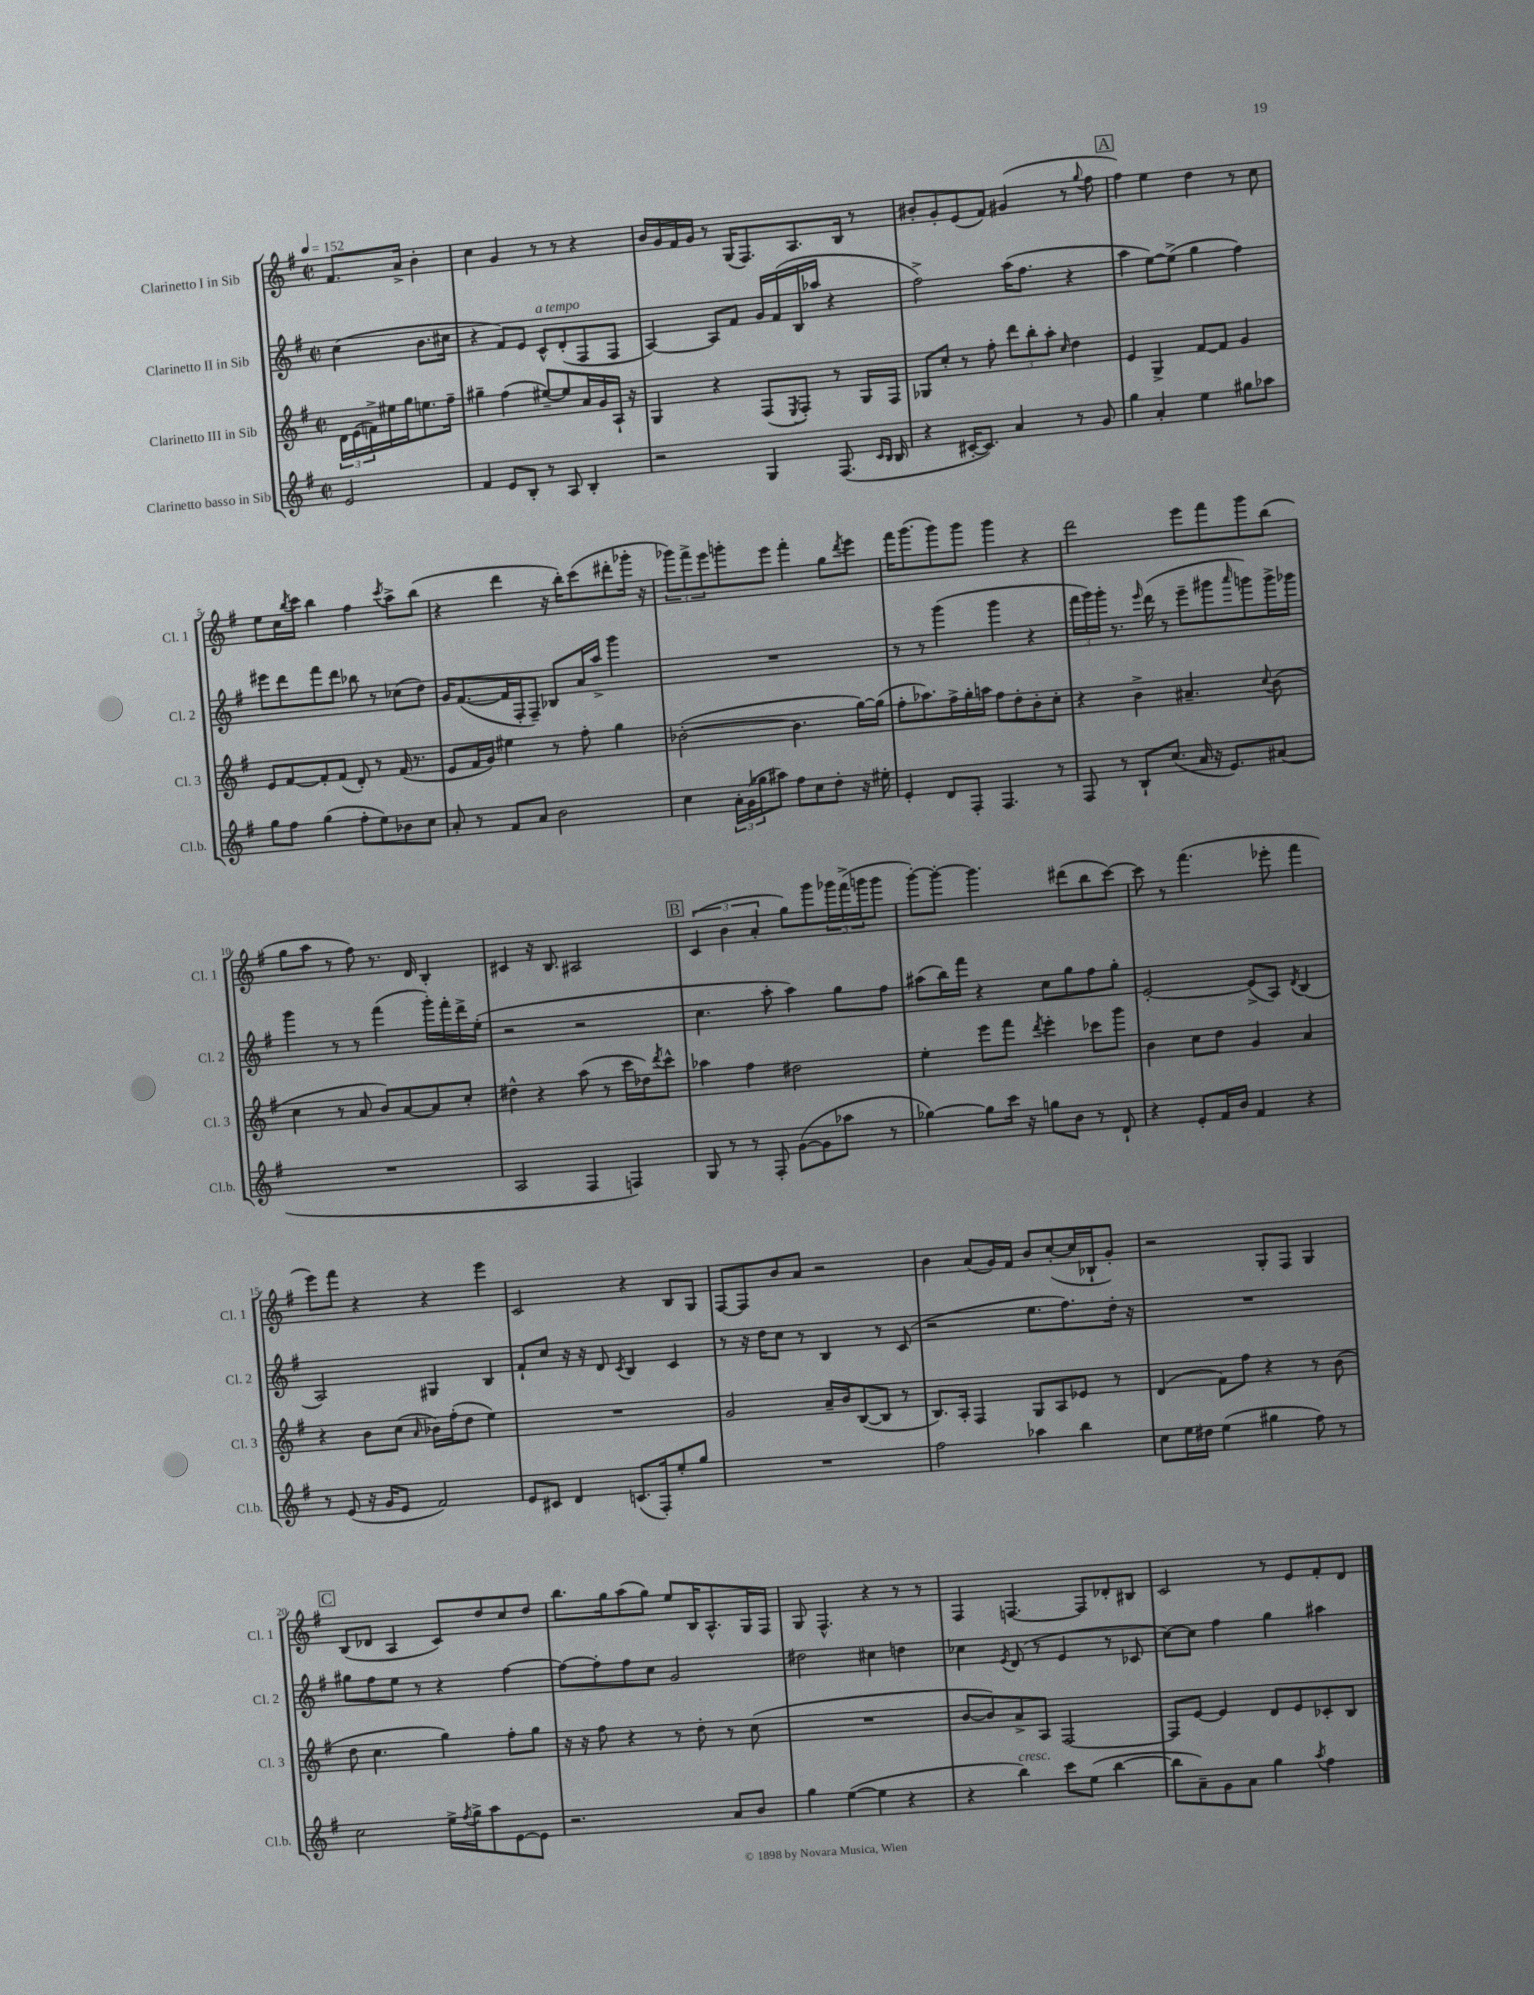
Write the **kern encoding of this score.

**kern	**kern	**kern	**kern
*staff4	*staff3	*staff2	*staff1
*clefG2	*clefG2	*clefG2	*clefG2
*k[f#]	*k[f#]	*k[f#]	*k[f#]
*M2/2	*M2/2	*M2/2	*M2/2
*met(c|)	*met(c|)	*met(c|)	*met(c|)
*MM152	*MM152	*MM152	*MM152
2e	24d	(4cc	8.f#
.	(24e	.	.
.	24f^)	.	.
.	16ee#	.	.
.	16gg	.	16a^
.	8.ee	8.b	4b'
.	16ff#~	16cc#	.
=	=	=	=
4f#	4gg#~	4r	4cc
8e	(4ff#	8f#)	4g
8B'	.	8e	.
8r	[8ee#~)	8c^^	8r
8A	8ee#]	(8d'	8r
4B'	16a	8F#	4r
.	16g	.	.
.	16A`	8F#	.
.	16r	.	.
=	=	=	=
2r	4G	[4A)	16b
.	.	.	16g
.	.	.	16f#
.	.	.	16g
.	4r	8A]	8r
.	.	8f#	(16G
.	.	.	8.F#)
4G	(8F#	16g	.
.	.	(16f#	.
.	8qE	.	.
.	8F#')	16B	8.A
.	.	16aa-	.
(8.F#	8r	4r	.
.	.	.	16B
.	16G	.	8r
16qqc	.	.	.
16qqB	.	.	.
16B	16F#	.	.
=	=	=	=
4r	8G-	2ff#^)	8b#'
.	8cc'	.	8g'
[16c#'	8r	.	(8e
8.c#])	.	.	.
.	8ff#'	.	8f#)
4a	12ddd	(16aa	(4g#
.	.	8.ff#	.
.	12bb'	.	.
.	12aa'	.	.
.	16qqcc	.	.
8r	4dd	4r	8r
.	.	.	8qqgg
8g	.	.	8ff#
=	=	=	=
4gg	4e	4aa	4ff#)
4a'	4G^	[8ee)	4ee
.	.	(8ee^]	.
4ee	[8f#	4gg	4dd
.	8f#]	.	.
8gg#	4g	4ff#)	8r
8aa-	.	.	8cc
=	=	=	=
8gg	8e	8eee#	8ee
8ff#	[8f#	8ddd	16cc
.	.	.	8qbb
.	.	.	16ccc
(4gg	8f#']	8fff#	4bb
.	(8f#	8ddd	.
8ff#'	8d')	8bb-	4ff#
8ee)	8r	8r	.
.	.	.	8qccc
8b-	(16f#	(8cc-	8aa^
.	8.r	.	.
8cc	.	8dd)	(8bb
=	=	=	=
8a'	8e	16g	4r
.	.	([8.f#	.
8r	16f#	.	.
.	16g)	.	.
8f#	4ee#	16f#]	4ddd
.	.	16F#'	.
8a	.	8F#~)	.
2b	8r	8B-	16r
.	.	.	16bb')
.	8ff#'	16a	(8ccc
.	.	16aa^	.
.	4gg	4ggg	8ddd#'
.	.	.	16ggg-'
.	.	.	16r
=	=	=	=
4cc	([2b-'	1r	12ggg-)
.	.	.	12fff#^
.	.	.	12eee
24a'	.	.	8ggg'
(24g	.	.	.
24gg-	.	.	.
8aa#)	.	.	8eee
8ff#	4.b-]	.	4fff#'
8cc	.	.	.
8dd'	.	.	8gg
.	.	.	8qddd
16r	[16gg)	.	8eee
16ee#'	(16gg]	.	.
=	=	=	=
4e'	8ff#'	8r	16fff#
.	.	.	(8.ggg
.	8.aa-)	8r	.
8d	.	(4ggg	8ggg)
.	16ff#^	.	.
8F#'	16gg'	.	8ggg
.	16aa	.	.
4.F#	8ff#	4ggg	4ggg
.	8dd'	.	.
.	8b'	4r	4r
8r	8cc'	.	.
=	=	=	=
8F#	4r	24fff#	2ddd
.	.	24ggg)	.
.	.	24ggg'	.
8r	.	8.r	.
8B`	4b^	.	.
.	.	16qqeee	.
.	.	(16ddd	.
(8.cc	.	8r	.
.	4.a#~	8eee~	8eee
16a	.	.	.
16r	.	8ggg#	8fff#
8.e)	.	.	.
.	.	16qqaaa	.
.	.	8ggg)	8ggg
.	8qqcc	.	.
(8a#	(8b	16ggg^	(8bb
.	.	16ggg-	.
=	=	=	=
1r	4cc	4ggg	8gg
.	.	.	8aa
.	8r	8r	8r
.	8a	8r	8ff#)
.	8b)	(4fff#	8.r
.	[8a	.	.
.	.	.	16d
.	8a]	16ggg')	4B'
.	.	16fff#'	.
.	8cc'	16ddd^	.
.	.	(16ee'	.
=	=	=	=
2A	4dd#^^	2r	4c#
.	4r	.	16r
.	.	.	8.B
4F#	(8aa	2r	2A#
.	8r	.	.
4F)	16ccc	.	.
.	16dd-)	.	.
.	8qddd	.	.
.	8ccc^^	.	.
=	=	=	=
8G	4aa-	4.cc	(6c
8r	.	.	.
.	.	.	6b
8r	4ff#	.	.
.	.	.	6a'
8F#'	.	8aa'	.
([8g	2dd#	4aa)	8gg)
8g]	.	.	8ggg
8aa-	.	8gg	24ggg-
.	.	.	(24fff#^
.	.	.	24ggg
8r	.	8ff#	8ggg
=	=	=	=
[4gg-)	4ee'	(8aa#	[8ggg')
.	.	16bb)	8ggg'_
.	.	16fff#	.
8gg-]	8eee	4r	4.ggg]
16ccc	8fff#	.	.
16r	.	.	.
.	8qddd	.	.
8gg	4eee'	8cc	.
8b	.	8gg	(8ddd#
8r	8ccc-	8ff#	8bb
8d`	8ggg	8gg'	[8ccc)
=	=	=	=
4r	4b	[2e'	8ccc]
.	.	.	8r
8e'	8cc	.	(4.fff#
16f#	8dd	.	.
16b	.	.	.
4f#	4g	(8e^]	.
.	.	8A)	8eee-'
.	.	8qd	.
4r	4a	(4B	4fff#
=	=	=	=
8r	4r	2A)	8eee)
(8e	.	.	8fff#
16r	8b	.	4r
16g	.	.	.
8e	(8cc	.	.
.	16qqa	.	.
2f#)	16b-)	4G#	4r
.	(16ff#'	.	.
.	8dd	.	.
.	4ee)	4B	4eee
=	=	=	=
8e	1r	8f#`	2c
8c#	.	8cc	.
4d	.	16r	.
.	.	16r	.
.	.	8d	.
.	.	8qc	.
(8.c	.	4B	4r
16F#')	.	.	.
8ee'	.	4c	8B
8gg	.	.	8G
=	=	=	=
1r	2g	8r	[8F#
.	.	16r	8F#]
.	.	16dd	.
.	.	8cc	8b
.	.	8r	8a
.	16a~	4B	2r
.	16b	.	.
.	([8B	.	.
.	8B]	8r	.
.	8r	(8c	.
=	=	=	=
2ff#	8.B)	2r	4b
.	16A'	.	.
.	4F#	.	(8a
.	.	.	16g)
.	.	.	16f#
4aa-	8G	8.ee	8b
.	8A	.	([8cc'
.	.	8.ff#)	.
4bb	8e-	.	16cc]
.	.	.	16B-`
.	8r	16dd'	8g')
.	.	16r	.
=	=	=	=
8cc	(4d	1r	2r
16ee	.	.	.
16dd#	.	.	.
(4ee	8f#)	.	.
.	8ff#	.	.
4gg#	4r	.	8G'
.	.	.	8F#
8ff#)	8r	.	4G
8r	(8b	.	.
=	=	=	=
2cc	8dd	8gg#	(8B
.	4.cc	8ff#	8d-
.	.	8ee	4A
.	.	8r	.
16ee^	4gg)	4r	8c)
8qff#	.	.	.
16gg^	.	.	.
8aa	.	.	8dd
[8e	8ff#'	[4ff#	8cc
8e]	8gg	.	8dd
=	=	=	=
2.r	16r	8ff#_	8.bb
.	16r	.	.
.	8ff#	8ff#']	.
.	.	.	16gg
.	4r	8ff#	(8aa
.	.	8cc	8gg)
.	8r	2g	8ee
.	8dd'	.	16B
.	.	.	8.A^^
8a	8r	.	.
8b	(8cc	.	16G
.	.	.	16F#
=	=	=	=
4gg	1r	2dd#	8G
.	.	.	4.F#^^
([4ee	.	.	.
4ee]	.	4cc#	4r
4r	.	4dd	8r
.	.	.	8r
=	=	=	=
4r	[8b	4cc-	4F#
.	8b])	.	.
.	.	8qe	.
4bb)	8a^	(8d	[4.F
.	8A	8r	.
8ccc	[2F#	4e	.
(8ee	.	.	8F]
[4bb	.	8r	8d-'
.	.	8c-	8B#
=	=	=	=
8bb]	8F#]	[8cc)	2c
8a~)	[8e	8cc]	.
8g	4e]	4ff#	.
8a	.	.	.
4gg	8d	4gg	8r
.	8e	.	8e
8qaa	.	.	.
4ff#	8c-'	4aa#	8f#'
.	8B	.	8d
==	==	==	==
*-	*-	*-	*-
